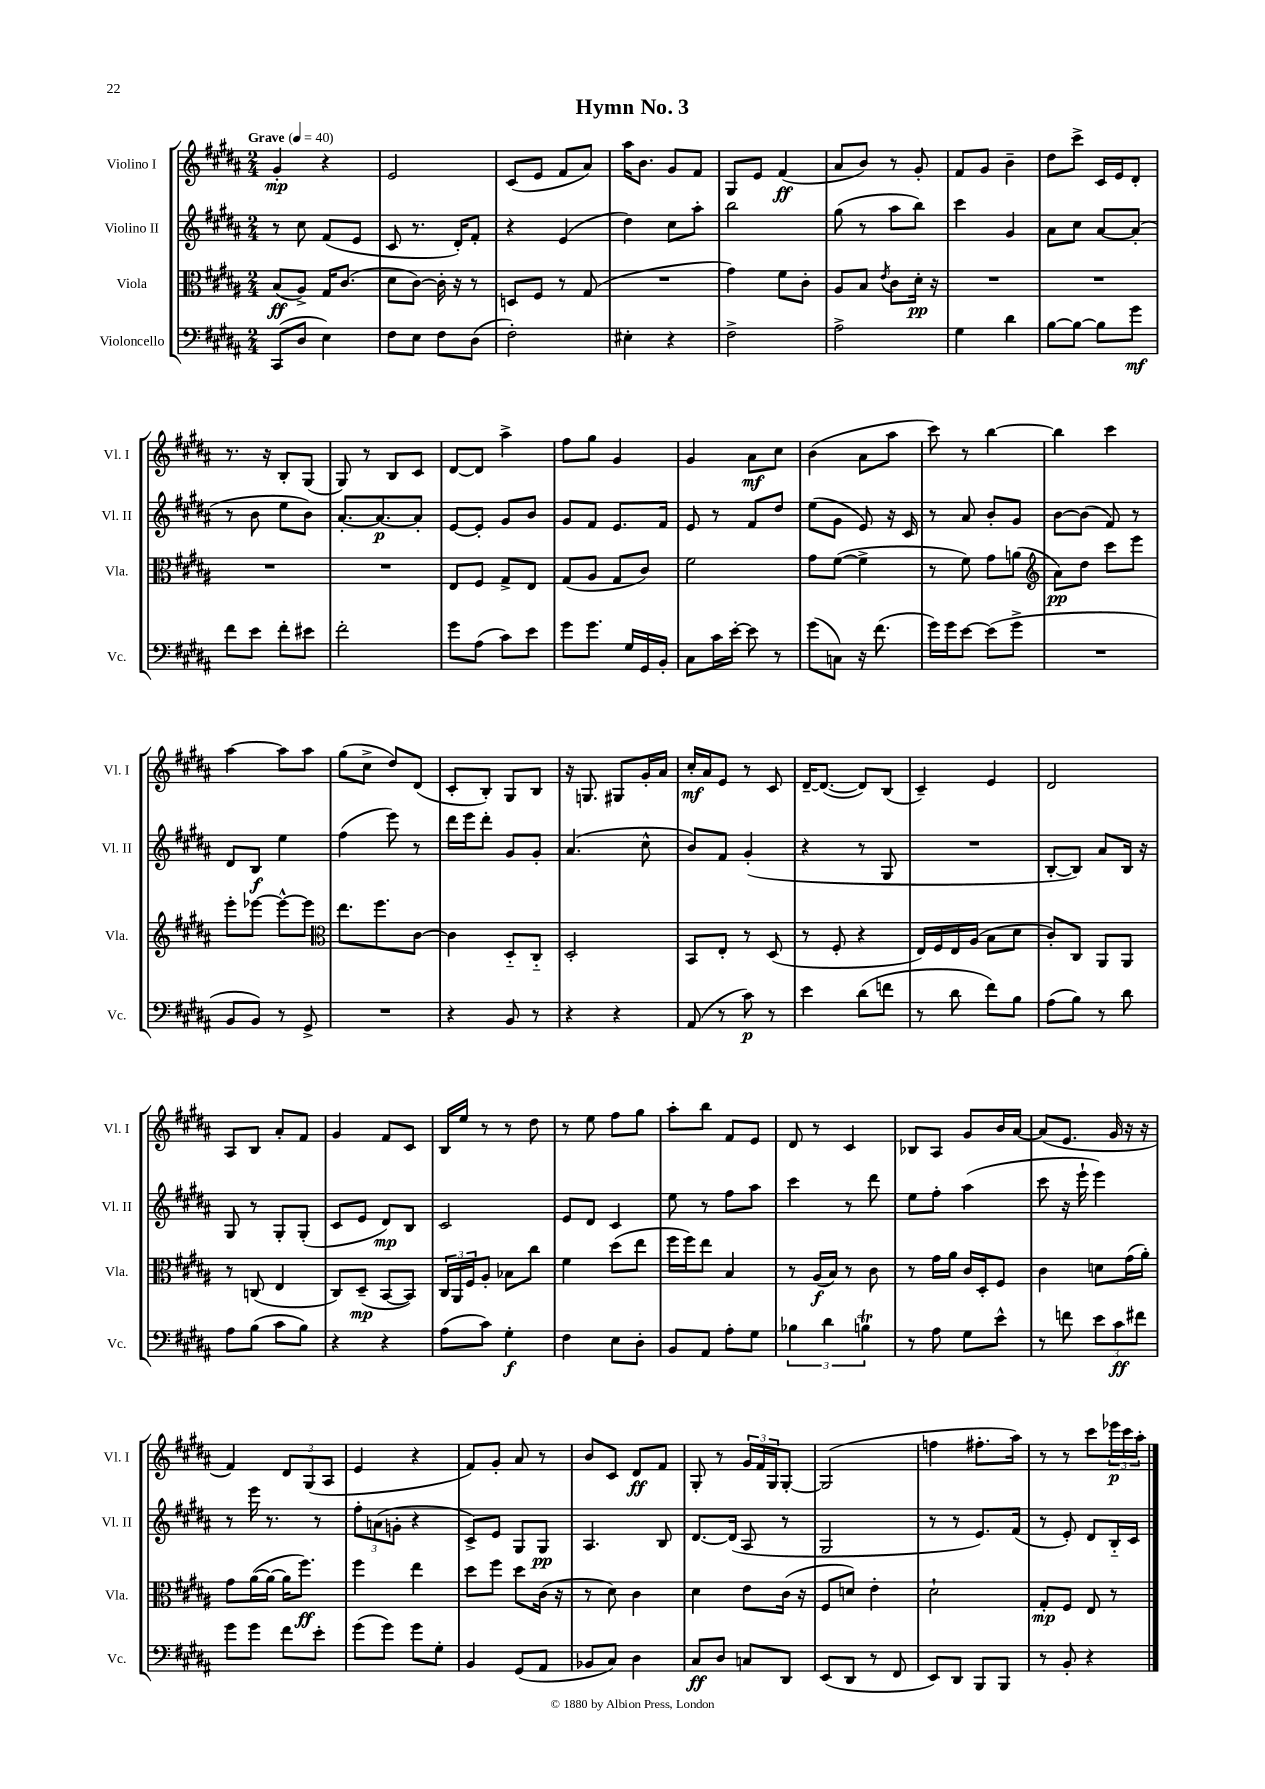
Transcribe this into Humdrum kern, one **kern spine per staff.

**kern	**kern	**kern	**kern
*staff4	*staff3	*staff2	*staff1
*clefF4	*clefC3	*clefG2	*clefG2
*k[f#c#g#d#a#]	*k[f#c#g#d#a#]	*k[f#c#g#d#a#]	*k[f#c#g#d#a#]
*M2/4	*M2/4	*M2/4	*M2/4
*MM40	*MM40	*MM40	*MM40
(8CC#	(8B	8r	4g#'
8D#	8A#^)	8cc#	.
4E)	16G#	(8f#	4r
.	(8.c#	.	.
.	.	8e	.
=	=	=	=
8F#	8d#	8c#	2e
8E	[8c#)	8.r	.
8F#	16c#']	.	.
.	16r	16d#')	.
(8D#	8r	8f#'	.
=	=	=	=
2F#')	8D	4r	(8c#
.	8F#	.	8e
.	8r	(4e	8f#
.	(8G#	.	8a#)
=	=	=	=
4E#'	2r	4dd#)	16aa#
.	.	.	8.b
4r	.	8cc#	8g#
.	.	8aa#'	8f#
=	=	=	=
2F#^	4g#)	2bb	8G#
.	.	.	8e
.	8f#	.	(4f#
.	8c#'	.	.
=	=	=	=
2A#^	8A#	(8gg#	8a#
.	8B	8r	8b)
.	8qe	.	.
.	8c#	8aa#	8r
.	16d#'	8bb)	8g#'
.	16r	.	.
=	=	=	=
4G#	2r	4ccc#	8f#
.	.	.	8g#
4d#	.	4g#	4b~
=	=	=	=
[8B	2r	8a#	8dd#
8B_	.	8cc#	8ccc#^
8B]	.	[8a#	16c#
.	.	.	16e
8g#	.	(8a#']	8d#'
=	=	=	=
8f#	2r	8r	8.r
8e	.	8b	.
.	.	.	16r
8f#'	.	8ee	8B'
8e#	.	8b)	(8G#
=	=	=	=
2f#'	2r	[8.a#'	8G#)
.	.	.	8r
.	.	8.a#_	.
.	.	.	8B
.	.	8a#']	8c#
=	=	=	=
8g#	8E	[8e	[8d#
(8A#	8F#	8e']	8d#]
8c#)	8G#^	8g#	4aa#^
8e	8E	8b	.
=	=	=	=
8g#	(8G#	8g#	8ff#
8.g#	8A#	8f#	8gg#
.	8G#	8.e	4g#
16G#	.	.	.
16GG#	8c#)	.	.
16BB'	.	16f#	.
=	=	=	=
8C#	2f#	8e	4g#
16c#	.	8r	.
[16e'	.	.	.
8e]	.	8f#	8a#
8r	.	8dd#	8cc#
=	=	=	=
(8g#	8g#	(8ee	(4b
8C)	([8f#	8g#	.
16r	4f#^]	8e)	8a#
(8.f#	.	.	.
.	.	16r	8aa#
.	.	16c#	.
=	=	=	=
16g#)	8r	8r	8ccc#)
16g#	.	.	.
[8e	8f#)	8a#	8r
(8e]	8g#	8b'	[4bb
8g#^	(8a	8g#	.
=	=	=	=
*	*clefG2	*	*
2r	8a#)	[8b	4bb]
.	8dd#	(8b]	.
.	8ccc#	8f#)	4ccc#
.	8eee	8r	.
=	=	=	=
8BB	8eee'	8d#	[4aa#
8BB)	[8eee-	8B	.
8r	8eee-^^_	4ee	8aa#]
8GG#^	8eee-]	.	8aa#
=	=	=	=
*	*clefC3	*	*
2r	8.ee	(4ff#	(8gg#
.	.	.	8cc#^
.	8.ff#	.	.
.	.	8eee)	8dd#)
.	[8c#	8r	(8d#
=	=	=	=
4r	4c#]	16ddd#	8c#'
.	.	16eee	.
.	.	8ddd#'	8B')
8BB	8D#'~	8g#	8G#
8r	8C#'~	8g#'	8B
=	=	=	=
4r	2D#'	(4.a#	16r
.	.	.	8.G
4r	.	.	8G#
.	.	8cc#^^	16g#'
.	.	.	16a#
=	=	=	=
(8AA#	8BB	8b)	16cc#'
.	.	.	16a#
8r	8E'	8f#	8e
8c#)	8r	(4g#'	8r
8r	(8D#	.	8c#
=	=	=	=
4e	8r	4r	[16d#~
.	.	.	(8.d#_
.	8F#'	.	.
(8d#	4r	8r	8d#])
8f	.	8G#	(8B
=	=	=	=
8r	16E)	2r	4c#~)
.	16F#	.	.
8d#	16E	.	.
.	(16A#	.	.
8f#)	8B	.	4e
8B	8d#	.	.
=	=	=	=
(8A#	8c#')	[8B'	2d#
8B)	8C#	8B])	.
8r	8AA#	8a#	.
8d#	8AA#	16B	.
.	.	16r	.
=	=	=	=
8A#	8r	8G#	8A#
(8B	(8C	8r	8B
8c#	4E	8G#'	8a#'
8B)	.	(8G#'	8f#
=	=	=	=
4r	8C#)	8c#	4g#
.	(8D#~	8e	.
4r	[8BB	8d#)	8f#
.	8BB])	8B	8c#
=	=	=	=
(8A#	24C#	2c#	16B
.	24AA#	.	.
.	.	.	16ee
.	24F#	.	.
8c#)	8A#'	.	8r
4G#'	8B-	.	8r
.	8cc#	.	8dd#
=	=	=	=
4F#	4f#	8e	8r
.	.	8d#	8ee
8E	(8dd#	4c#	8ff#
8D#'	8ee	.	8gg#
=	=	=	=
8BB	16ff#	8ee	8aa#'
.	16ff#)	.	.
8AA#	8ee	8r	8bb
8A#'	4B	8ff#	8f#
8G#	.	8aa#	8e
=	=	=	=
6B-	8r	4ccc#	8d#
.	(16A#	.	8r
6d#	.	.	.
.	16B)	.	.
.	8r	8r	4c#
6B	.	.	.
.	8c#	8ddd#	.
=	=	=	=
8r	8r	8ee	8B-
8A#	16g#	8ff#'	8A#
.	16a#	.	.
8G#	16c#	(4aa#	8g#
.	16D#'	.	.
8e^^	8F#	.	16b
.	.	.	[16a#
=	=	=	=
8r	4c#	8ccc#	(8a#]
8f	.	16r	8.e
.	.	16eee`	.
12e	8d	4eee)	.
.	.	.	16g#
12c#	.	.	.
.	(16g#	.	16r
12f#	.	.	.
.	16a#')	.	16r
=	=	=	=
8g#	8g#	8r	4f#)
8g#	([16a#	16eee	.
.	16a#_	8.r	.
8f#	16a#]	.	12d#
.	8.ff#)	.	.
.	.	.	(12G#
8e'	.	8r	.
.	.	.	12A#
=	=	=	=
(8g#	4ff#	12ff#'	4e
.	.	(12a	.
8g#)	.	.	.
.	.	12g'	.
8g#	4ee	4r	4r
8G#'	.	.	.
=	=	=	=
4BB	8dd#	8c#^)	8f#)
.	8ff#	8e	8g#'
(8GG#	8dd#	8G#	8a#
8AA#	(16c#	8G#	8r
.	16r	.	.
=	=	=	=
8BB-	8r	4.A#	8b
8C#)	8d#)	.	8c#
4D#	4c#	.	8d#
.	.	8B	8f#
=	=	=	=
8C#	4d#	[8.d#	8G#'
8D#	.	.	8r
.	.	(16d#]	.
8C	8e	8A#	24g#
.	.	.	24f#
.	.	.	24G#
8DD#	(16c#	8r	[8G#'
.	16r	.	.
=	=	=	=
(8EE	8F#	2G#	(2G#]
8DD#	8d)	.	.
8r	4e'	.	.
8FF#	.	.	.
=	=	=	=
8EE)	2d#`	8r	4ff
8DD#	.	8r	.
8BBB	.	8.e)	8.ff#'
8BBB	.	.	.
.	.	(16f#	16aa#)
=	=	=	=
8r	8G#'	8r	8r
8BB'	8F#	8e')	8r
4r	8E	8d#	8ccc#
.	8r	16B'~	24eee-
.	.	.	24ccc#
.	.	16c#	.
.	.	.	24aa#'
==	==	==	==
*-	*-	*-	*-
